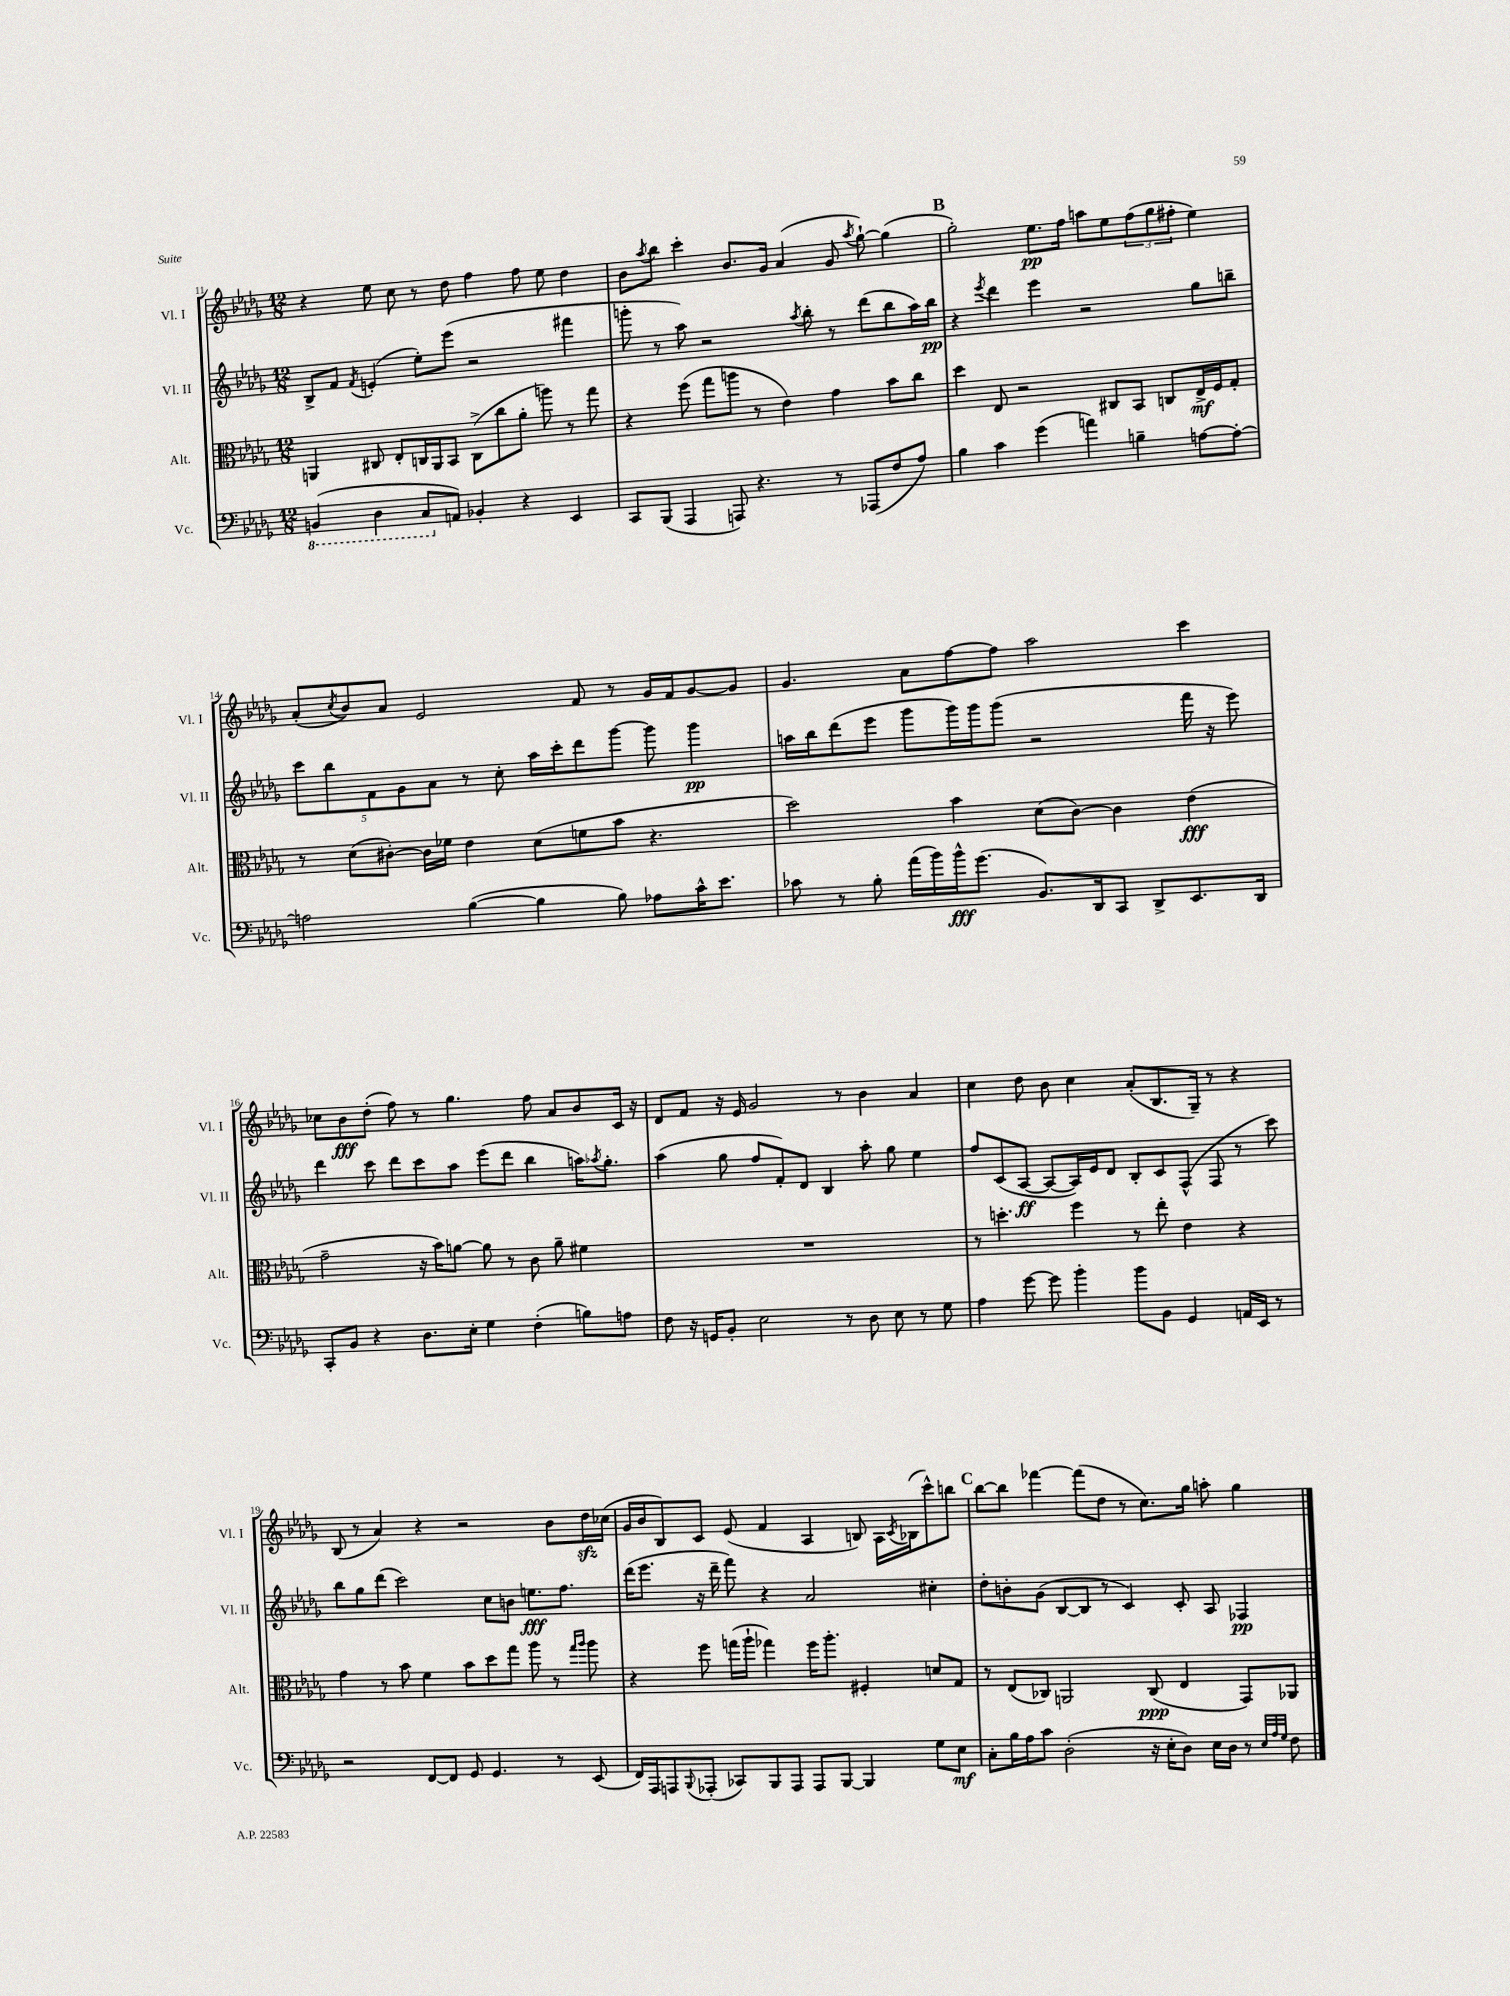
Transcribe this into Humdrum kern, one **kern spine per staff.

**kern	**dynam	**kern	**dynam	**kern	**dynam	**kern	**dynam
*part4	*part4	*part3	*part3	*part2	*part2	*part1	*part1
*staff4	*staff4	*staff3	*staff3	*staff2	*staff2	*staff1	*staff1
*I"Vc.	*	*I"Alt.	*	*I"Vl. II	*	*I"Vl. I	*
*I'Vc.	*	*I'Alt.	*	*I'Vl. II	*	*I'Vl. I	*
*clefF4	*	*clefC3	*	*clefG2	*	*clefG2	*
*k[b-e-a-d-g-]	*	*k[b-e-a-d-g-]	*	*k[b-e-a-d-g-]	*	*k[b-e-a-d-g-]	*
*M12/8	*	*M12/8	*	*M12/8	*	*M12/8	*
*8ba	*	*	*	*	*	*	*
=11	=11	=11	=11	=11	=11	=11	=11
(4BBBn/	.	4AAn/	.	8B-^/L	.	4r	.
.	.	.	.	8f/J	.	.	.
.	.	.	.	8qf/	.	.	.
4DD-\	.	8C#X/	.	(4en'/	.	8ee-\	.
.	.	8E-'/L	.	.	.	8cc\	.
8CC/L	.	16Cn/L	.	8ee-'\L)	.	8r	.
.	.	16AA/J	.	.	.	.	.
*X8ba	*	*	*	*	*	*	*
8AAn/J)	.	8BB-/J	.	(8eee-\J	.	8dd-\	.
4BB-X'/	.	(8C^\L	.	2r	.	4ff\	.
.	.	8cc\	.	.	.	.	.
4r	.	8a-'\J	.	.	.	8ff\	.
.	.	8aan\)	.	.	.	8ee-\	.
4EE-/	.	8r	.	4fff#X\	.	4dd-\	.
.	.	8gg-\	.	.	.	.	.
=12	=12	=12	=12	=12	=12	=12	=12
8CC/L	.	4r	.	8gggn'\	.	8b-\L	.
.	.	.	.	.	.	8qaa-/	.
(8BBB-/J	.	.	.	8r	.	8bb-\J	.
4AAA-/	.	(8ff\	.	8aa-\)	.	4ccc'\	.
.	.	8gg-\L	.	2r	.	.	.
8AAAn/)	.	8aan\J	.	.	.	8.b-/L	.
4.r	.	8r	.	.	.	.	.
.	.	.	.	.	.	16g-/Jk	.
.	.	4e-\)	.	.	.	(4a-/	.
.	.	.	.	8qaa-/	.	.	.
.	.	.	.	8bb-'\	.	.	.
8r	.	4g-\	.	8r	.	8g-/	.
.	.	.	.	.	.	8qaa-/	.
(8AAA-X/L	.	.	.	(8ddd-\L	.	[8gg-`\)	.
8F/	.	8b-\L	.	8bb-\	.	(4gg-\]	.
8A-/J)	.	8cc\J	.	16aa-\L)	.	.	.
.	.	.	.	16bb-\JJ	pp	.	.
!!LO:REH:place=s1:t=B
=13	=13	=13	=13	=13	=13	=13	=13
4B-\	.	4dd-\	.	4r	.	2gg-'\)	.
.	.	.	.	8qeee-/	.	.	.
4c\	.	8E-/	.	4ddd-\	.	.	.
.	.	2r	.	.	.	.	.
(4g-\	.	.	.	4eee-\	.	8.ee-\L	pp
.	.	.	.	.	.	16ff\Jk	.
4an\)	.	.	.	2r	.	8aan\L	.
.	.	8C#X/L	.	.	.	8ee-\	.
4Bn~\	.	8BB-/J	.	.	.	(12ff\	.
.	.	.	.	.	.	12gg-\	.
.	.	8Cn/L	.	.	.	.	.
.	.	.	.	.	.	12ff#X'\J	.
[8An\L	.	16E-^/L	mf	8gg-\L	.	4ee-\)	.
.	.	16F/J	.	.	.	.	.
8A'\J_	.	8G-'/J	.	8bbn~\J	.	.	.
!!LO:LB:g=z
=14	=14	=14	=14	=14	=14	=14	=14
2An\]	.	8r	.	10ccc\L	.	(8a-'/L	.
.	.	.	.	10bb-\	.	.	.
.	.	.	.	.	.	8qcc/	.
.	.	(8d-\L	.	.	.	8b-/)	.
.	.	.	.	10f\	.	.	.
.	.	[8c#X'\J)	.	.	.	8a-/J	.
.	.	.	.	10g-\	.	.	.
.	.	16c#\LL]	.	.	.	2e-/	.
.	.	.	.	10a-\J	.	.	.
.	.	16f-X\JJ	.	.	.	.	.
([4B-\	.	4e-\	.	8r	.	.	.
.	.	.	.	8cc'\	.	.	.
4B-\]	.	(8d-\L	.	16aa-\LL	.	.	.
.	.	.	.	16ccc'\J	.	.	.
.	.	8fn\	.	8ddd-\	.	8f/	.
8B-\)	.	8b-\J	.	[8ggg-\J	.	8r	.
8A-X\L	.	4.r	.	8ggg-\]	.	16g-/LL	.
.	.	.	.	.	.	16f/J	.
16c^^\K	.	.	.	4ggg-\	pp	[8g-/	.
8.e-\J	.	.	.	.	.	.	.
.	.	.	.	.	.	8g-/J]	.
=15	=15	=15	=15	=15	=15	=15	=15
8c-X\	.	2dd-\)	.	16aan\LL	.	4.g-/	.
.	.	.	.	16bb-\J	.	.	.
8r	.	.	.	(8ddd-\	.	.	.
8B-'\	.	.	.	8eee-\J	.	.	.
(16a-\LL	.	.	.	8ggg-\L	.	8a-\L	.
16b-\)	.	.	.	.	.	.	.
16b-^^\J	fff	4b-\	.	16ggg-\L)	.	[8ff\	.
(8.g-\J	.	.	.	16ggg-\J	.	.	.
.	.	.	.	(8ggg-\J	.	8ff\J]	.
8.BB-/L)	.	(8d-\L	.	2r	.	2aa-\	.
.	.	[8c\J)	.	.	.	.	.
16DD-/k	.	.	.	.	.	.	.
8CC/J	.	4c\]	.	.	.	.	.
8DD-^/L	.	.	.	.	.	.	.
8.EE-/	.	(4e-\	fff	16fff\	.	4ccc\	.
.	.	.	.	16r	.	.	.
.	.	.	.	8eee-\)	.	.	.
16DD-/Jk	.	.	.	.	.	.	.
!!LO:LB:g=z
=16	=16	=16	=16	=16	=16	=16	=16
8CC'/L	.	2g-~\	.	4ddd-\	.	8cc-X\L	.
8BB-/J	.	.	.	.	.	8b-\	fff
4r	.	.	.	8ccc\	.	(8dd-'\J	.
.	.	.	.	8ddd-\L	.	8ff\)	.
8.D-\L	.	16r	.	8ccc\	.	8r	.
.	.	16b-\KL)	.	.	.	.	.
.	.	[8an\J	.	8aa-\J	.	4.gg-\	.
16E-'\Jk	.	.	.	.	.	.	.
4G-\	.	8a\]	.	(8eee-\L	.	.	.
.	.	8r	.	8ddd-\J	.	.	.
(4F'\	.	8c\	.	4bb-\	.	8ff\	.
.	.	8a~\	.	.	.	8a-/L	.
8Bn\L)	.	4f#X\	.	16aan\KL)	.	8b-/	.
.	.	.	.	8qaa-X/	.	.	.
.	.	.	.	8.gg-'\J	.	.	.
8An\J	.	.	.	.	.	16c/Jk	.
.	.	.	.	.	.	16r	.
=17	=17	=17	=17	=17	=17	=17	=17
8F\	.	1.r	.	(4aa-\	.	8d-/L	.
16r	.	.	.	.	.	8f/J	.
16GGn/KL	.	.	.	.	.	.	.
8BB-'/J	.	.	.	8gg-\	.	16r	.
.	.	.	.	.	.	16e-/	.
2E-\	.	.	.	8ff/L	.	2g-/	.
.	.	.	.	8f'/)	.	.	.
.	.	.	.	8d-/J	.	.	.
.	.	.	.	4B-/	.	.	.
8r	.	.	.	.	.	8r	.
8D-\	.	.	.	8aa-'\	.	4b-\	.
8E-\	.	.	.	8gg-\	.	.	.
8r	.	.	.	4ee-\	.	4a-/	.
8G-\	.	.	.	.	.	.	.
=18	=18	=18	=18	=18	=18	=18	=18
4A-\	.	8r	.	8ff/L	.	4cc\	.
.	.	4.ddn'\	.	(8c/	.	.	.
[8g-\	.	.	.	[8A-/J	ff	8dd-\	.
8g-\]	.	.	.	8A-/L_	.	8b-\	.
4b-'\	.	4ff\	.	16A-/L])	.	4cc\	.
.	.	.	.	16e-/J	.	.	.
.	.	.	.	8d-/J	.	.	.
8b-\L	.	8r	.	8B-'/L	.	(8a-'/L	.
8BB-\J	.	8ee-'\	.	8c/	.	8.B-/	.
4GG-/	.	4e-\	.	(8F^^/J	.	.	.
.	.	.	.	.	.	16G-~/Jk)	.
.	.	.	.	8F/	.	8r	.
16AAn/LL	.	4r	.	8r	.	4r	.
16EE-/JJ	.	.	.	.	.	.	.
8r	.	.	.	8ccc\)	.	.	.
!!LO:LB:g=z
=19	=19	=19	=19	=19	=19	=19	=19
2r	.	4g-\	.	8bb-\L	.	(8B-/	.
.	.	.	.	8gg-\	.	8r	.
.	.	8r	.	(8ddd-\J	.	4a-/)	.
.	.	8b-\	.	2ccc\)	.	.	.
[8FF/L	.	4f\	.	.	.	4r	.
8FF/J]	.	.	.	.	.	.	.
8GG-/	.	8b-\L	.	.	.	2r	.
4.GG-/	.	8dd-\	.	8cc\L	.	.	.
.	.	8gg-\J	.	8bn\J	.	.	.
.	.	8aa-\	.	8.een\L	fff	.	.
8r	.	8r	.	.	.	8b-\L	.
.	.	.	.	8.ff\J	.	.	.
.	.	16qqgg-/LL	.	.	.	.	.
.	.	16qqaa-/JJ	.	.	.	.	.
(8EE-/	.	8aa-\	.	.	.	16dd-zz\L	.
.	.	.	.	.	.	(16cc-X\JJ	.
=20	=20	=20	=20	=20	=20	=20	=20
16FF/LL)	.	4r	.	(16ddd-\KL	.	16g-/LL	.
16AAA-/J	.	.	.	8.eee-\J	.	16b-/J	.
8AAAn/	.	.	.	.	.	8B-/)	.
8qqBBB-/	.	.	.	.	.	.	.
(8AAA-X'/J	.	8ff\	.	16r	.	8c/J	.
.	.	.	.	16ddd-~\	.	.	.
8CC-X/L)	.	(16ggn\LL	.	8fff\)	.	(8e-/	.
.	.	16aa-`\JJ	.	.	.	.	.
8BBB-/	.	4gg-X\)	.	4r	.	4f/	.
8AAA-/J	.	.	.	.	.	.	.
8AAA-/L	.	16ff\KL	.	2a-/	.	4A-/	.
.	.	8.aa-'\J	.	.	.	.	.
[8BBB-/J	.	.	.	.	.	.	.
4BBB-/]	.	4F#X'/	.	.	.	8Bn/)	.
.	.	.	.	.	.	16A-\LL	.
.	.	.	.	.	.	8qc/	.
.	.	.	.	.	.	(16B-X\J	.
8G-\L	.	8dn/L	.	4cc#X'\	.	8ccc^^\)	.
8E-\J	mf	8G-/J	.	.	.	8bbn\J	.
!!LO:REH:place=s1:t=C
=21	=21	=21	=21	=21	=21	=21	=21
8C'\L	.	8r	.	8dd-'\L	.	[8bb-\L	.
16B-\L	.	(8E-/L	.	8bn'\	.	8bb-\J]	.
16A-\J	.	.	.	.	.	.	.
8c\J	.	8C-X/J)	.	(8g-\J	.	[4fff-X\	.
(2D-'\	.	2AAn/	.	[8B-/L	.	.	.
.	.	.	.	8B-/J]	.	(8fff-\L]	.
.	.	.	.	8r	.	8dd-\J	.
.	.	.	.	4c/)	.	8r	.
16r	.	(8C-/	ppp	.	.	8.cc\L)	.
16E-'\KL	.	.	.	.	.	.	.
8D-\J)	.	4E-/	.	8c'/	.	.	.
.	.	.	.	.	.	16gg-\Jk	.
16E-\LL	.	.	.	8A-/	.	8aan'\	.
16D-\JJ	.	.	.	.	.	.	.
8r	.	8GG-/L)	.	4F-X/	pp	4gg-\	.
32qqE-/LLL	.	.	.	.	.	.	.
32qqA-/	.	.	.	.	.	.	.
32qqG-/JJJ	.	.	.	.	.	.	.
8F\	.	8AA-X/J	.	.	.	.	.
==	==	==	==	==	==	==	==
*-	*-	*-	*-	*-	*-	*-	*-
